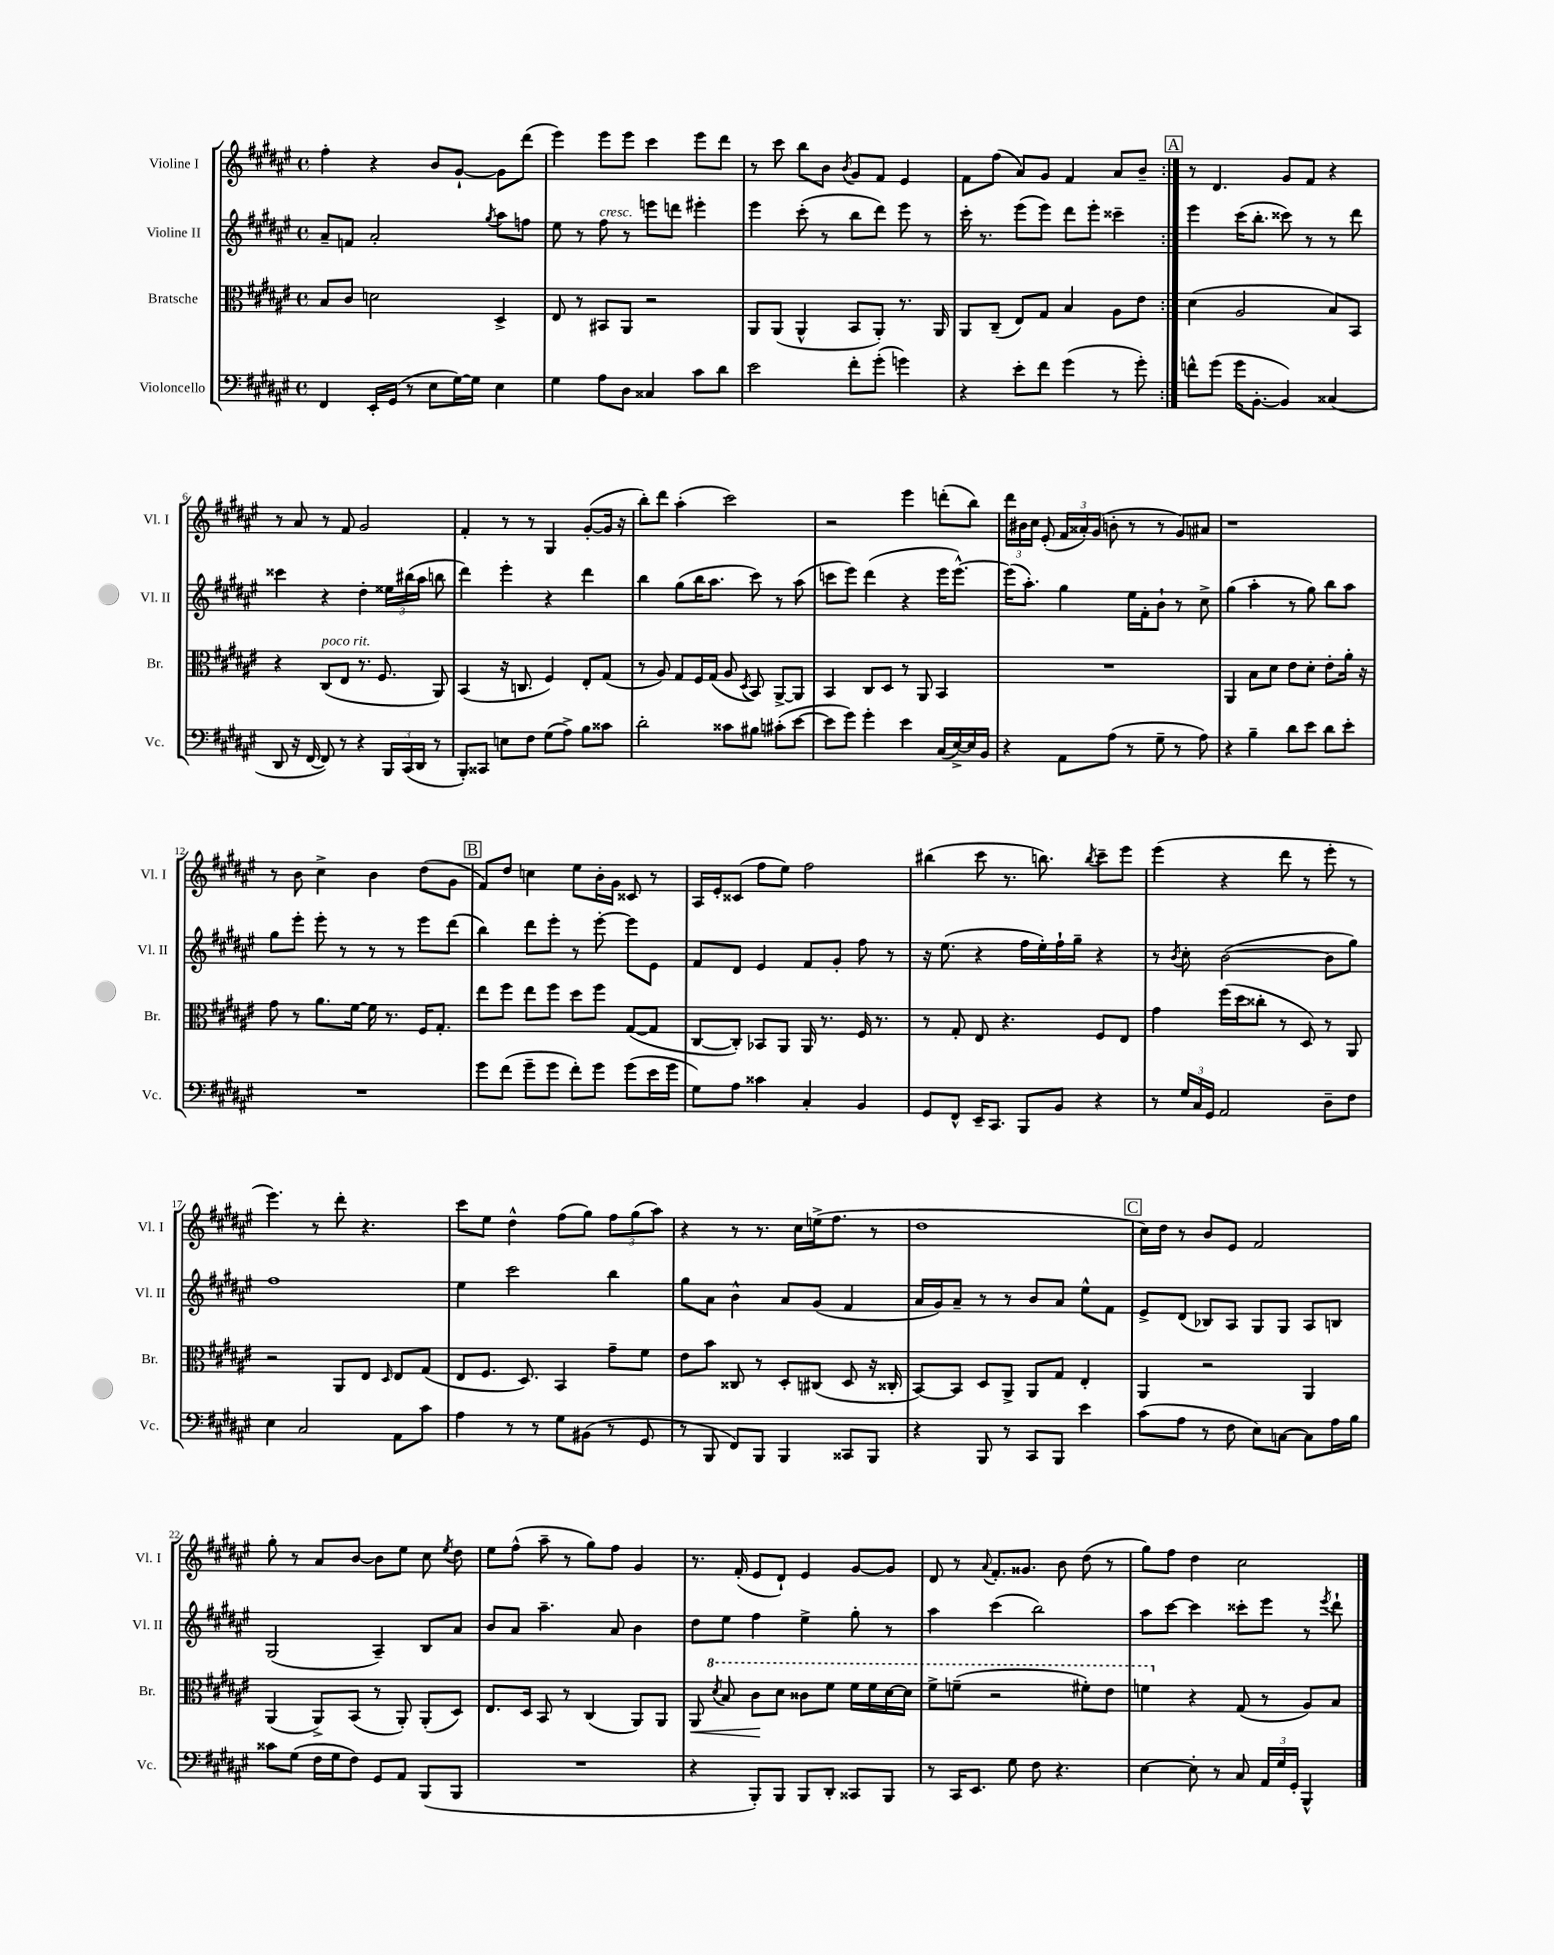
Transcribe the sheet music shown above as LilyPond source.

<<
\new StaffGroup <<
\new Staff = "s0" \with { instrumentName = "Violine I" shortInstrumentName = "Vl. I" } {
    \clef treble \key fis \major \defaultTimeSignature \time 4/4
    \autoBeamOff \repeat volta 2 { fis''4-. r4 b'8[ gis'8]~-! gis'8[ dis'''8]( |
    eis'''4) eis'''8[ eis'''8] cis'''4 eis'''8[ dis'''8] |
    r8 cis'''8 b''8[ b'8] \acciaccatura { b'8 } gis'8[ fis'8] eis'4 |
    fis'8[ fis''8]( ais'8[) gis'8] fis'4 ais'8[ b'8]-- | }
    \mark \markup { \box "A" } r8 dis'4. gis'8[ fis'8] r4 |
    r8 ais'8 r8 fis'8 gis'2 |
    fis'4-. r8 r8 gis4 gis'8[~-.( gis'16] r16 |
    b''8[-.) dis'''8] ais''4-.( cis'''2) |
    r2 eis'''4 d'''8[-.( b''8]) |
    \tuplet 3/2 { dis'''16[ bis'16 cis''16] } eis'8-.( \tuplet 3/2 { fis'16[ aisis'16-.) gis'16]( } b'8-. r8 r8 gis'8[) ais'8] |
    r1 |
    r8 b'8 cis''4-> b'4 dis''8[( gis'8] |
    \mark \markup { \box "B" } fis'8[) dis''8] c''4 eis''8[ b'16-. gis'16] cisis'8 r8 |
    ais16[ eis'16-. cisis'8]( fis''8[ eis''8]) fis''2 |
    bis''4( cis'''8 r8. b''8.) \acciaccatura { b''8 } cis'''8[-- eis'''8] |
    eis'''4( r4 dis'''8 r8 eis'''8-. r8 |
    eis'''4.) r8 dis'''8-. r4. |
    cis'''8[ eis''8] dis''4-^ fis''8[( gis''8]) \tuplet 3/2 { fis''8[ gis''8( ais''8]) } |
    r4 r8 r8. cis''16[ e''16->( fis''8.] r8 |
    dis''1 |
    \mark \markup { \box "C" } cis''16[) dis''16] r8 b'8[ eis'8] fis'2 |
    gis''8-. r8 ais'8[ b'8]~ b'8[ eis''8] cis''8 \acciaccatura { eis''8 } dis''8 |
    eis''8[ fis''8]-^( ais''8-- r8 gis''8[) fis''8] gis'4 |
    r8. fis'16-.( eis'8[ dis'8]-!) eis'4 gis'8[~ gis'8] |
    dis'8 r8 \appoggiatura { ais'8 } fis'8.[-. gisis'8.] b'8 dis''8( r8 |
    gis''8[) fis''8] dis''4 cis''2 \bar "|." |
}
\new Staff = "s1" \with { instrumentName = "Violine II" shortInstrumentName = "Vl. II" } {
    \clef treble \key fis \major \defaultTimeSignature \time 4/4
    \autoBeamOff \repeat volta 2 { ais'8[-- f'8] ais'2-. \acciaccatura { gis''8 } ais''8[ f''8] |
    eis''8 r8 fis''8^\markup { \italic "cresc." } r8 e'''8[ d'''8] eis'''4-. |
    eis'''4 cis'''8-.( r8 b''8[ dis'''8]) eis'''8 r8 |
    cis'''16-. r8. eis'''8[( eis'''8]) dis'''8[ eis'''8]-. cisis'''4-- | }
    \mark \markup { \box "A" } eis'''4 cis'''16[( b''8.]-. cisis'''8) r8 r8 dis'''8 |
    cisis'''4 r4 dis''4-. \tuplet 3/2 { eisis''16[ bis''16( ais''16] } b''8 |
    dis'''4) eis'''4-. r4 dis'''4 |
    b''4 gis''8[( b''16 ais''8.] cis'''8) r8 ais''8( |
    c'''8[ eis'''8]) dis'''4( r4 eis'''16[ eis'''8.]~-^) |
    eis'''16[( ais''8.]-.) gis''4 eis''16[ fis'16-. b'8]-! r8 cis''8-> |
    gis''4( ais''4-. r8 gis''8) b''8[ ais''8] |
    gis''8[ eis'''8]-. eis'''8-. r8 r8 r8 eis'''8[ dis'''8]( |
    \mark \markup { \box "B" } b''4) dis'''8[ eis'''8]-. r8 eis'''8~-. eis'''8[ eis'8] |
    fis'8[ dis'8] eis'4 fis'8[ gis'8]-. fis''8 r8 |
    r16 eis''8.( r4 fis''16[ eis''16-.) fis''16-! gis''16]-- r4 |
    r8 \acciaccatura { b'8 } cis''8-. b'2~( b'8[ gis''8]) |
    fis''1 |
    eis''4 cis'''2 b''4 |
    gis''8[ ais'8] b'4-^ ais'8[ gis'8]( fis'4 |
    ais'16[ gis'16) ais'8]-- r8 r8 b'8[ ais'8] eis''8[-^ fis'8] |
    \mark \markup { \box "C" } eis'8[-> dis'8]( bes8[) ais8] gis8[ gis8] ais8[ b8] |
    gis2( ais4--) b8[ ais'8] |
    b'8[ ais'8] ais''4.-- ais'8 b'4 |
    dis''8[ eis''8] fis''4 eis''4-> gis''8-. r8 |
    ais''4 cis'''4( b''2) |
    ais''8[ cis'''8]~ cis'''4 cisis'''8[-. eis'''8] r8 \acciaccatura { eis'''8 } dis'''8-! \bar "|." |
}
\new Staff = "s2" \with { instrumentName = "Bratsche" shortInstrumentName = "Br." } {
    \clef alto \key fis \major \defaultTimeSignature \time 4/4
    \autoBeamOff \repeat volta 2 { b8[ cis'8] d'2 dis4-> |
    eis8 r8 bis,8[ ais,8] r2 |
    ais,8[ ais,8]( ais,4-^ b,8[ ais,8]-.) r8. ais,16 |
    ais,8[ cis8]--( eis8[) gis8] b4 ais8[ eis'8] | }
    \mark \markup { \box "A" } dis'4( ais2 b8[) b,8] |
    r4 cis8[^\markup { \italic "poco rit." }( eis8] r8. fis8. ais,8) |
    b,4( r16 c8. fis4) eis8[-. gis8]( |
    r8 ais8) gis8[ fis16 gis16]( ais8 \acciaccatura { dis8 } b,8) ais,8[~-> ais,8] |
    b,4 cis8[ dis8] r8 ais,8 b,4 |
    R1 |
    ais,4 b8[ dis'8] eis'8[ dis'8]-. eis'8[-. ais'16]-. r16 |
    gis'8 r8 ais'8.[ fis'16]~ fis'16 r8. fis16[ gis8.]-. |
    \mark \markup { \box "B" } eis''8[ fis''8] eis''8[ fis''8] dis''8[ fis''8] gis8[~( gis8] |
    cis8[~ cis8]-.) bes,8[ ais,8] ais,16 r8. fis16 r8. |
    r8 gis8-. eis8 r4. fis8[ eis8] |
    gis'4 fis''16[( dis''16 cisis''8]-. r8 dis8) r8 ais,8 |
    r2 ais,8[ eis8] \grace { dis16 } eis8[ gis8]( |
    eis8[ fis8.] dis8.) b,4 gis'8[-- fis'8] |
    eis'8[ b'8] cisis8 r8 dis8[-. cis8]( dis8 r16 cisis16-. |
    b,8[~) b,8] dis8[ ais,8]-> ais,8[ gis8] eis4-. |
    \mark \markup { \box "C" } ais,4 r2 ais,4 |
    ais,4( ais,8[->) b,8]( r8 ais,8-.) ais,8[-.( dis8]) |
    eis8.[ dis16] b,8 r8 cis4( ais,8[) ais,8] |
    ais,8\< \ottava #1 \acciaccatura { dis''8 } b'8 cis''8[\! dis''8] cisis''8[ fis''8] fis''16[ fis''16 dis''16~ dis''16] |
    fis''8[-> f''8]--( r2 fis''8[-.) eis''8] |
    f''4 \ottava #0 r4 gis8( r8 ais8[) b8] \bar "|." |
}
\new Staff = "s3" \with { instrumentName = "Violoncello" shortInstrumentName = "Vc." } {
    \clef bass \key fis \major \defaultTimeSignature \time 4/4
    \autoBeamOff \repeat volta 2 { fis,4 eis,16[-. gis,16]( r8 eis8[ gis16~) gis16] eis4 |
    gis4 ais8[ dis8] cisis4 cis'8[ dis'8] |
    eis'2 fis'8[-. gis'8]-.( g'4) |
    r4 eis'8[-. fis'8] gis'4( r8 gis'8-.) | }
    \mark \markup { \box "A" } f'8[-^ gis'8]( gis'16[ b,8.]~-. b,4) cisis4( |
    dis,8 r16 fis,16~ fis,8) r8 r4 \tuplet 3/2 { b,,16[ cis,16( dis,16] } r8 |
    b,,8[-.) cisis,8] e8[ fis8] gis8[( ais8]->) b8[ cisis'8] |
    dis'2-. cisis'8[ bis8] cis'8[-.( eis'8]~ |
    eis'8[ gis'8]) gis'4-. eis'4 cis16[( eis16~->) eis16 b,16] |
    r4 ais,8[ ais8]( r8 gis8-- r8 ais8) |
    r4 b4-- dis'8[ eis'8] dis'8[ eis'8]-. |
    R1 |
    \mark \markup { \box "B" } gis'8[ fis'8]( gis'8[-- gis'8] fis'8[-.) gis'8] gis'8[( eis'16 gis'16] |
    gis8[) ais8] cisis'4 cis4-. b,4 |
    gis,8[ fis,8]-^ eis,16[-- cis,8.] b,,8[ b,8] r4 |
    r8 \tuplet 3/2 { gis16[ cis16 gis,16] } ais,2 dis8[-- fis8] |
    eis4 cis2 ais,8[ cis'8] |
    ais4 r8 r8 gis8[ bis,8]( r8 gis,8 |
    r8 b,,8 fis,8[) b,,8] b,,4 cisis,8[ b,,8] |
    r4 b,,8 r8 cis,8[ b,,8] eis'4 |
    \mark \markup { \box "C" } cis'8[( ais8] r8 fis8 eis8[) c8]~ c8[ ais16 b16] |
    cisis'8[ gis8]( fis16[ gis16 fis8]) gis,8[ ais,8] b,,8[( b,,8] |
    R1 |
    r4 b,,8[-.) b,,8] b,,8[ dis,8]-. cisis,8[ b,,8] |
    r8 cis,16[ eis,8.] gis8 fis8 r4. |
    eis4~ eis8-. r8 cis8 \tuplet 3/2 { ais,16[ gis16 gis,16]-. } b,,4-^ \bar "|." |
}
>>
>>
